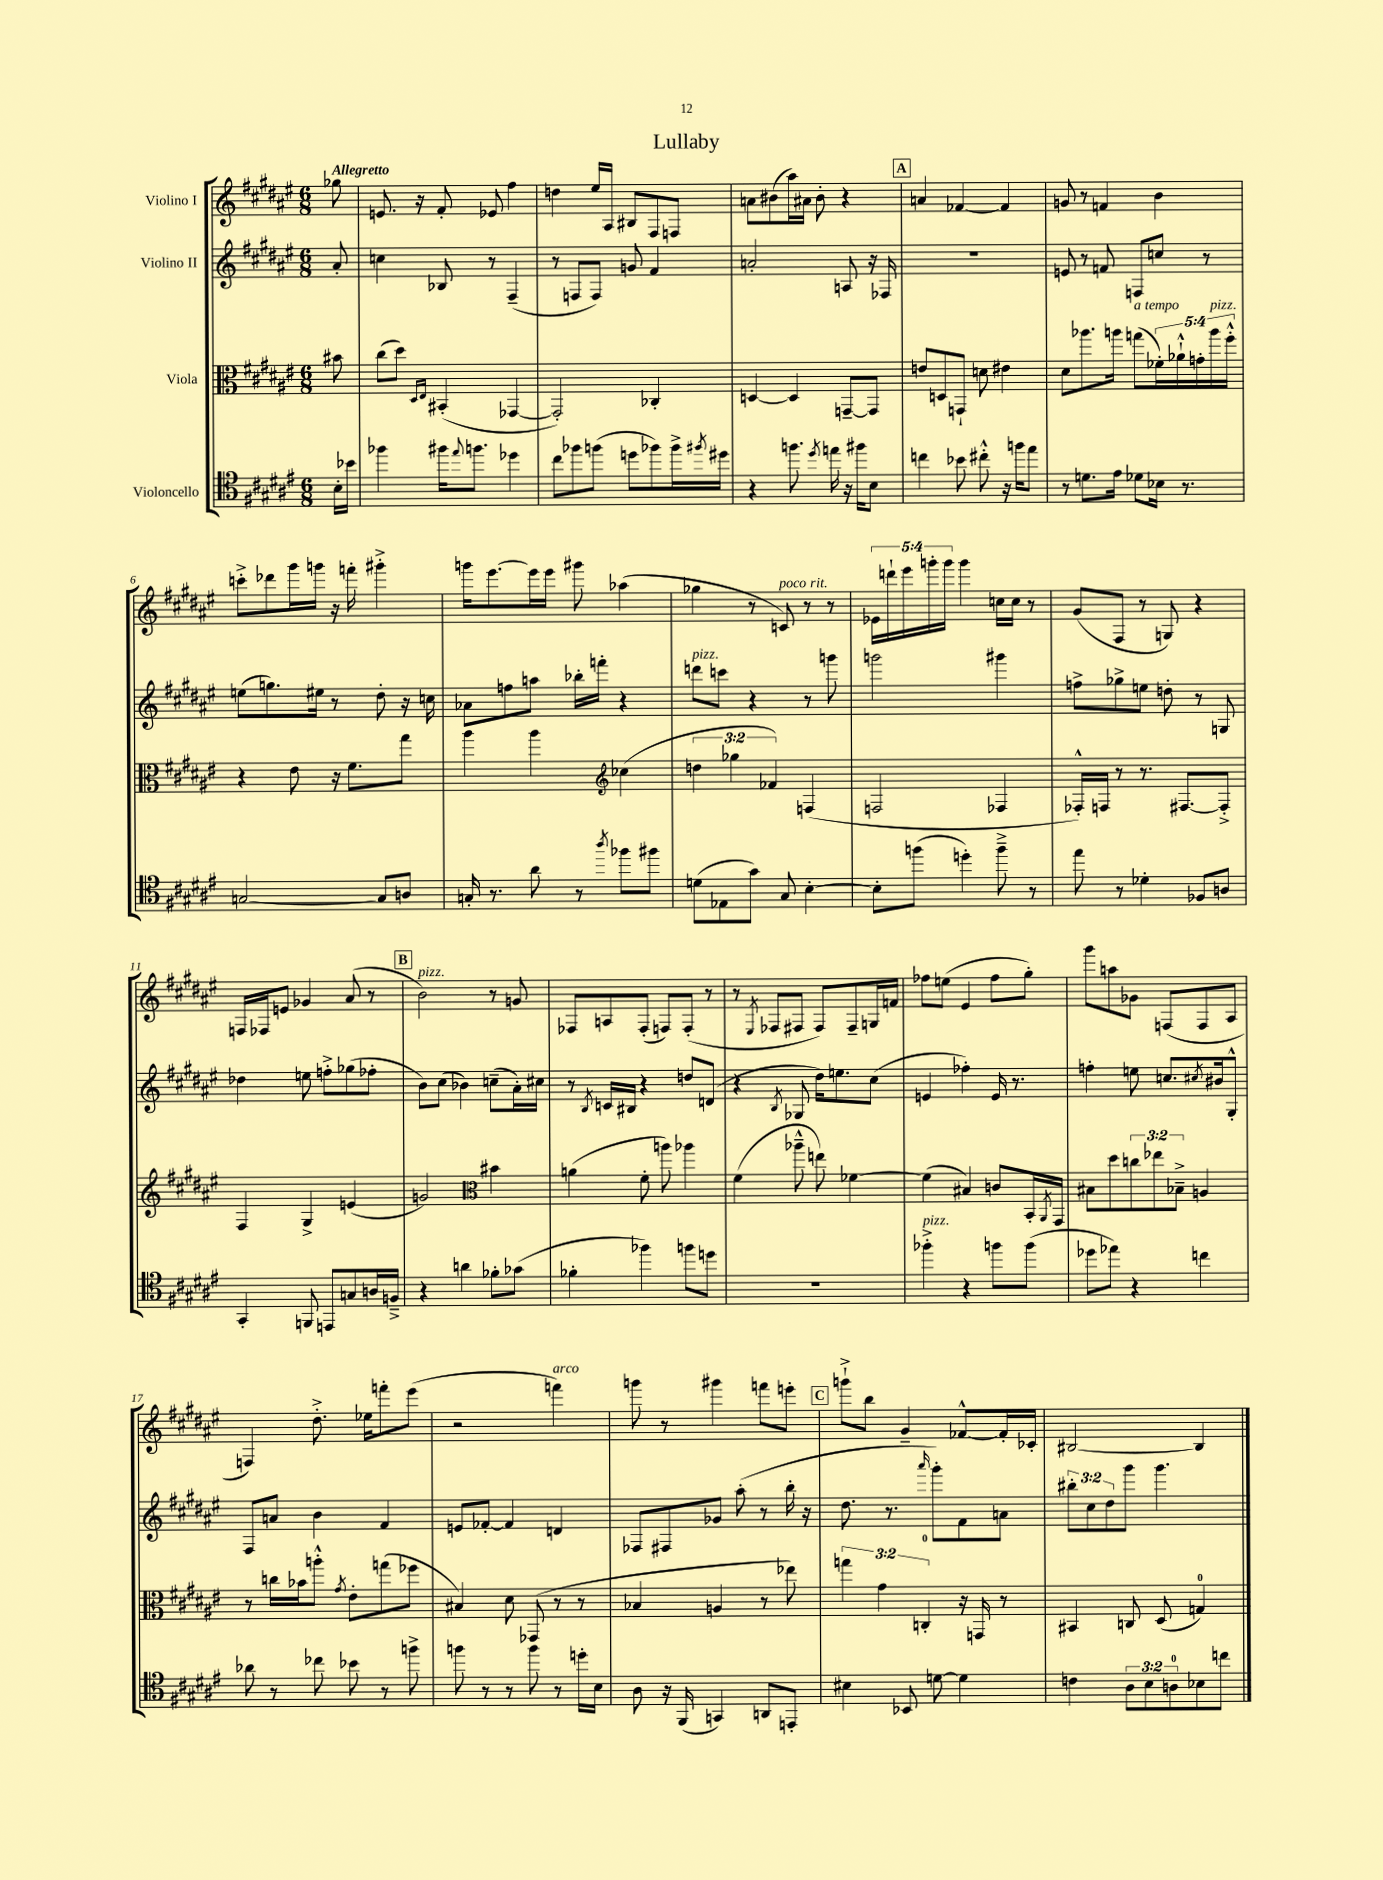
\header { title = "Lullaby" }
<<
\new StaffGroup <<
\new Staff = "s0" \with { instrumentName = "Violino I" } {
    \clef treble \key fis \major \numericTimeSignature \time 6/8 \override Staff.TupletNumber.text = #tuplet-number::calc-fraction-text \partial 8 \tempo "Allegretto"
    ges''8 |
    e'8. r16 fis'8-. ees'8 fis''4 |
    d''4 eis''16 ais16 bis8 fis8 f8 |
    a'8 bis'8( ais''16) ais'16 bis'8-. r4 |
    \mark \markup { \box "A" } a'4 fes'4~ fes'4 |
    g'8 r8 f'4 b'4 |
    c'''8-.-> des'''8 gis'''16 g'''16 r16 f'''16-. gis'''4-.-> |
    g'''16 eis'''8.~ eis'''16 eis'''16 gis'''8 aes''4( |
    ges''4 r8 c'8^\markup { \italic "poco rit." }) r8 r8 |
    \tuplet 5/4 { ees'16 d'''16-! eis'''16 g'''16-. g'''16 } g'''4 c''16 c''16 r8 |
    gis'8( fis8 r8 g8) r4 |
    f16 fes16 e'8 ges'4 ais'8( r8 |
    \mark \markup { \box "B" } b'2^\markup { \italic "pizz." }) r8 g'8 |
    fes8 a8 fes8-.( f8) f8-.( r8 |
    r8 \acciaccatura { eis8 } fes8 fis8 fis8) fis8-- g16 f'16 |
    fes''8 e''8( eis'4 fes''8 gis''8-.) |
    gis'''8 a''8 ges'8 f8( f8 ais8 |
    f4) dis''8.-.-> ees''16 f'''8-. eis'''8( |
    r2 f'''4^\markup { \italic "arco" }) |
    g'''8 r8 gis'''4 f'''8 e'''8-. |
    \mark \markup { \box "C" } g'''8-!-> b''8 gis'4-- fes'8~-^ fes'16-. ces'16-. |
    bis2~ bis4 \bar "|." |
}
\new Staff = "s1" \with { instrumentName = "Violino II" } {
    \clef treble \key fis \major \numericTimeSignature \time 6/8 \override Staff.TupletNumber.text = #tuplet-number::calc-fraction-text \partial 8
    ais'8-. |
    c''4 bes8 r8 fis4--( |
    r8 f8 f8) g'8 fis'4 |
    a'2-. a8 r16 fes16 |
    \mark \markup { \box "A" } R2. |
    e'8 r8 f'8 f8 c''8 r8 |
    e''8( g''8.) eis''16 r8 dis''8-. r16 c''16 |
    aes'8 f''8 a''8 bes''16-. f'''16-. r4 |
    d'''8^\markup { \italic "pizz." } c'''8 r4 r8 g'''8 |
    g'''2 gis'''4 |
    f''8-> ges''8-> e''8 d''8-. r8 g8 |
    des''4 e''8 f''8-.-> ges''8( fes''8-. |
    \mark \markup { \box "B" } b'8) cis''8( bes'4) c''8--( ais'16-.) cis''16 |
    r8 \acciaccatura { b8 } c'16 bis16 r4 d''8 d'8( |
    r4 \acciaccatura { b8 } ges8 dis''16) e''8. cis''8( |
    e'4 fes''4-.) e'16 r8. |
    f''4-. e''8 c''8. \acciaccatura { cis''8 } bis'16 gis8-.-^ |
    fis8 a'8 b'4 fis'4 |
    e'8 fes'8~-. fes'4 d'4 |
    fes8 fis8 ges'8 ais''8-.( r8 b''16-. r16 |
    \mark \markup { \box "C" } dis''8. r8. \grace { ais'''16 } gis'''8-.) fis'8 a'8 |
    \tuplet 3/2 { bis''8-. cis''8 dis''8 } gis'''8 gis'''4. \bar "|." |
}
\new Staff = "s2" \with { instrumentName = "Viola" } {
    \clef alto \key fis \major \numericTimeSignature \time 6/8 \override Staff.TupletNumber.text = #tuplet-number::calc-fraction-text \partial 8
    bis'8 |
    cis''8( dis''8) \grace { dis16 eis16 } bis,4-.( ges,4~ |
    ges,2-.) ces4-. |
    d4~ d4 g,8~-- g,8 |
    \mark \markup { \box "A" } e'8 d8 g,8-! d'8 eis'4 |
    dis'8 aes''8. a''16 g''8^\markup { \italic "a tempo" }( \tuplet 5/4 { fes'16-.) aes'16-!-^ g'16-. a''16^\markup { \italic "pizz." } fis''16-.-^ } |
    r4 eis'8 r16 fis'8. gis''8 |
    ais''4 ais''4 \clef treble ces''4( |
    \tuplet 3/2 { d''4 ges''4 fes'4) } f4( |
    f2 fes4 |
    fes16-.-^) f16 r8 r8. fis8.~ fis8-.-> |
    fis4 gis4-> e'4( |
    \mark \markup { \box "B" } g'2) \clef alto bis'4 |
    a'4( fis'8-. a''8) aes''4 |
    fis'4( aes''8---^ e''8) fes'4~ |
    fes'4( bis4) c'8 b,16-. \acciaccatura { ais,8 } gis,16 |
    bis8 dis''8 \tuplet 3/2 { c''8 ees''8 bes8---> } a4 |
    r8 c''16 bes'16 a''8-.-^ \acciaccatura { gis'8 } eis'8-. g''8( fes''8 |
    bis4) dis'8 ges,8( r8 r8 |
    bes4 a4 r8 ees''8) |
    \mark \markup { \box "C" } \tuplet 3/2 { g''4 gis'4 c4-0-. } r16 g,16 r8 |
    bis,4 c8 dis8( g4-0) \bar "|." |
}
\new Staff = "s3" \with { instrumentName = "Violoncello" } {
    \clef tenor \key fis \major \numericTimeSignature \time 6/8 \override Staff.TupletNumber.text = #tuplet-number::calc-fraction-text \partial 8
    b16-. bes'16 |
    fes''4 fis''16 \appoggiatura { eis''8 } f''8. des''4 |
    cis''8 fes''8 f''8( d''8 fes''8) fes''16-> \acciaccatura { fis''8 } dis''16 |
    r4 f''8. \acciaccatura { dis''8 } e''16 r16 fis''16 b8 |
    \mark \markup { \box "A" } c''4 bes'8 cis''8-.-^ r16 f''16 eis''8 |
    r8 d'8. eis'16 des'8 bes16 r8. |
    g2~ g8 a8 |
    g16-. r8. ais'8 r8 \acciaccatura { ais''8 } fes''8 fis''8 |
    d'8( ees8 gis'8) gis8 b4~-. |
    b8-. f''8( d''4-.) f''8---> r8 |
    eis''8 r8 des'4-. fes8 a8 |
    gis,4-. f,8 e,8 g8 a16 f16---> |
    \mark \markup { \box "B" } r4 a'4 fes'8-. ges'8( |
    fes'4-. fes''4) f''8 d''8 |
    R2. |
    fes''4-.->^\markup { \italic "pizz." } r4 f''8 f''8( |
    des''8 ees''8) r4 c''4 |
    aes'8 r8 ces''8 bes'8 r8 f''8-> |
    f''8 r8 r8 f''8 r8 d''16-. b16 |
    ais8 r16 fis,16( g,4) a,8 e,8-. |
    \mark \markup { \box "C" } bis4 bes,8 d'8~ d'4 |
    c'4 \tuplet 3/2 { ais8 b8 a8-0 } bes8 c''8 \bar "|." |
}
>>
>>
